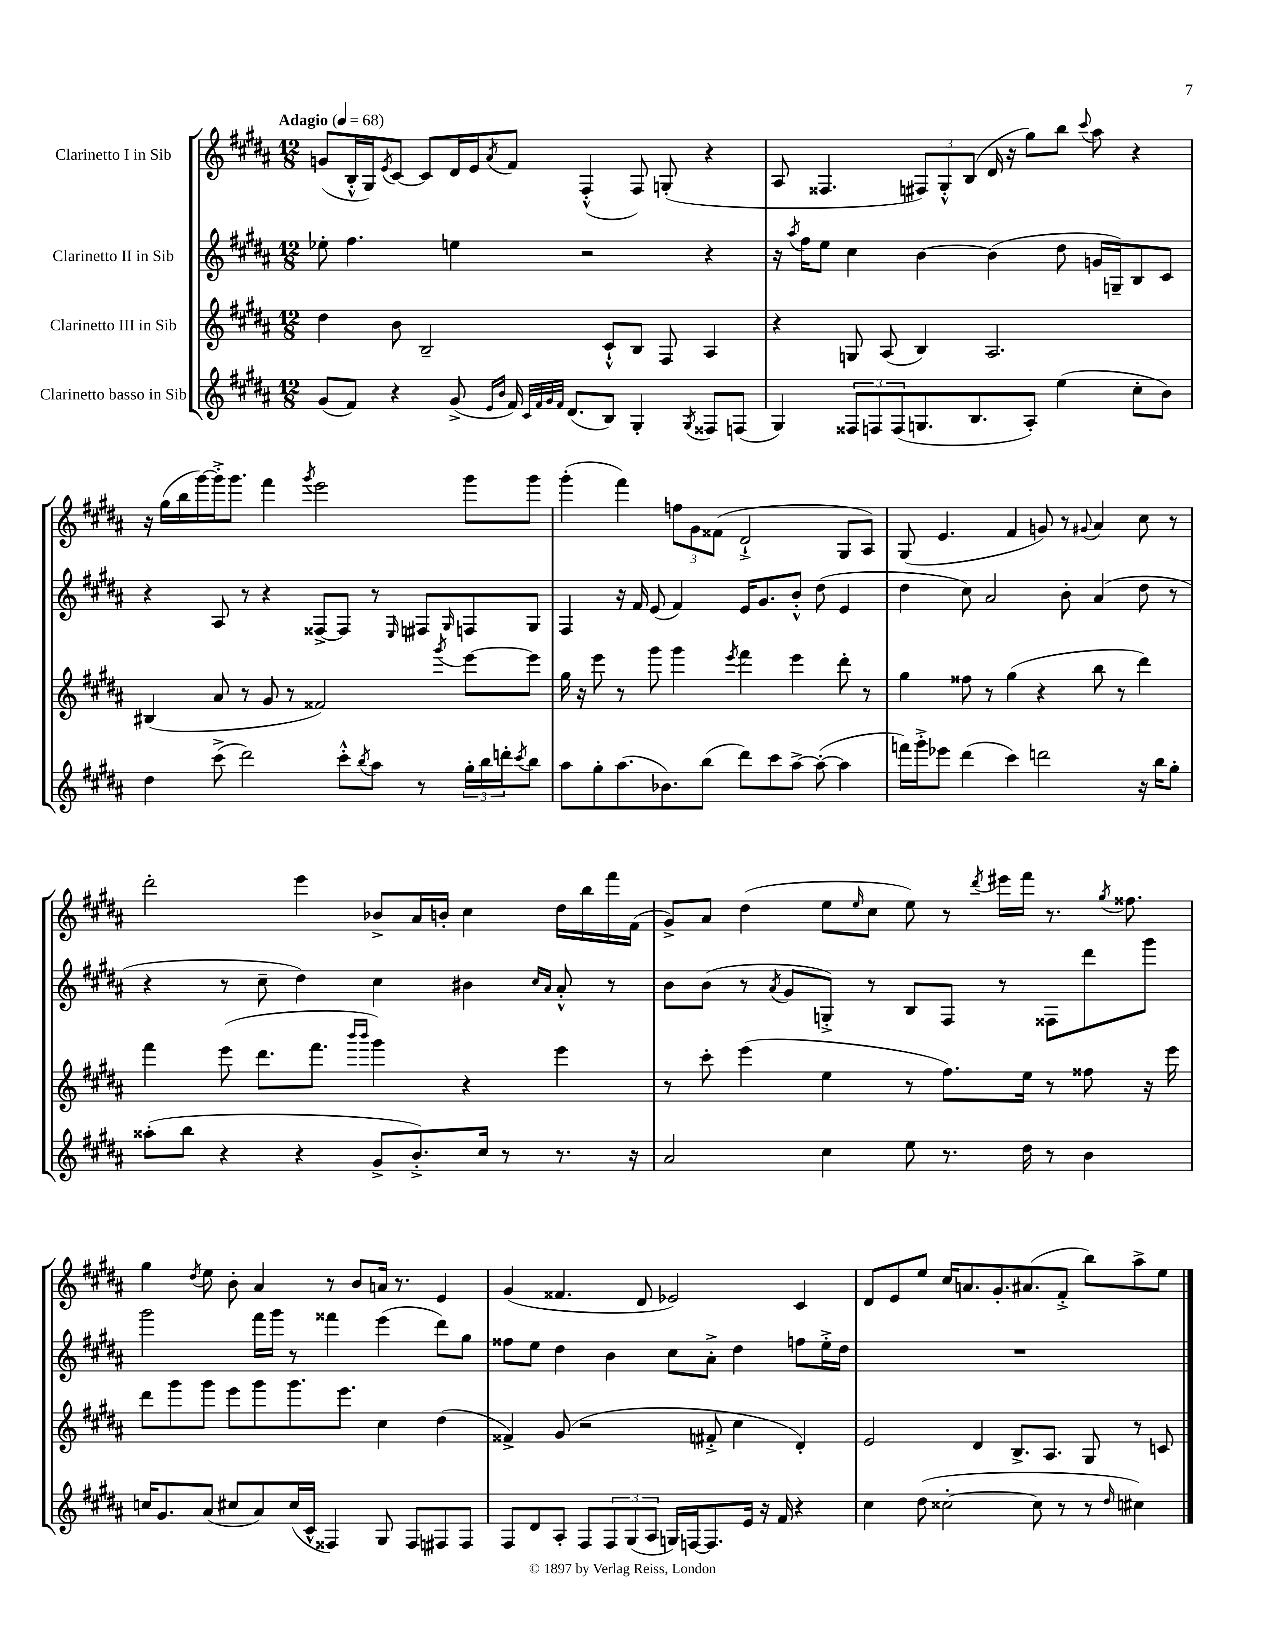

**kern	**kern	**kern	**kern
*staff4	*staff3	*staff2	*staff1
*clefG2	*clefG2	*clefG2	*clefG2
*k[f#c#g#d#a#]	*k[f#c#g#d#a#]	*k[f#c#g#d#a#]	*k[f#c#g#d#a#]
*M12/8	*M12/8	*M12/8	*M12/8
*MM68	*MM68	*MM68	*MM68
(8g#/L	4dd#\	8ee-'\	(8g/L
8f#/J)	.	4.ff#\	16B'^^/L
.	.	.	16G#/J)
.	.	.	8qe/
4r	8b\	.	[8c#/J
.	2B~/	.	8c#/]L
(8g#^/	.	4ee\	16d#/L
.	.	.	16e/J
16qqe/LL	.	.	.
16qqb/JJ	.	.	8qa#/
16f#/)	.	.	8f#/J
32qqc#/LLL	.	.	.
32qqf#/	.	.	.
32qqg#/	.	.	.
32qqf#/JJJ	.	.	.
(8.d#/L	.	.	.
.	.	2r	(4F#'^^/
8B/J)	8c#`^^/L	.	.
4G#'/	8B/J	.	8F#/)
.	8F#/	.	(8G'/
8qG#/	.	.	.
8F##/L	4A#/	4r	4r
(8F/J	.	.	.
=	=	=	=
4G#/)	4r	16r	8A#/
.	.	8qaa#/	.
.	.	16ff#\LK	.
.	.	8ee\J	4.F##/
12F##/L	8G/	4cc#\	.
12F/	.	.	.
.	(8A#/	.	.
(12F/	.	.	.
8.G/	4B/)	[4b\	12F#/L)
.	.	.	12G#'^^/
.	.	.	(12B/J
8.B/	.	.	.
.	2.A#/	(4b\]	16d#/
.	.	.	16r
8A#'/J)	.	.	8gg#\L)
(4ee\	.	8dd#\	8bb\J
.	.	.	8qqccc#/
.	.	16g/LL	8aa#\
.	.	16G~/J)	.
8cc#'\L	.	8B/	4r
8b\J)	.	8c#/J	.
=	=	=	=
4dd#\	(4B#/	4r	16r
.	.	.	(16gg#\LL
.	.	.	16bb\
.	.	.	[16ggg#\)
(8ccc#^\	8a#/	8A#/	16ggg#'^\]J
.	.	.	8.ggg#\J
2ddd#\)	8r	8r	.
.	8g#/	4r	4fff#\
.	8r	.	.
.	.	.	8qggg#/
.	2f##/)	[8F##^/L	2eee\
8ccc#'^^\L	.	8F##/]J	.
8qbb/	.	.	.
8aa#\J	.	8r	.
.	.	16qqE/	.
8r	.	8F#/L	.
.	8qggg#/	16qqG#/	.
24gg#'\LL	[8eee\L	8F/	8ggg#\L
24bb\	.	.	.
24ddd'\J	.	.	.
8qccc#/	.	.	.
8bb\J	8eee\]J	8G#/J	8ggg#\J
=	=	=	=
8aa#\L	16gg#\	4F#/	(4ggg#'\
.	16r	.	.
8gg#'\	8eee\	.	.
(8.aa#\	8r	16r	4fff#\)
.	.	16f#/	.
.	8ggg#\	(8e/	.
8.b-\)	.	.	.
.	4ggg#\	4f#/)	12ff\L
.	.	.	12g#\
(8bb\J	.	.	.
.	.	.	(12f##\J
.	8qeee/	.	.
8ddd#\L)	4fff#\	16e/LK	2d#`^/
.	.	8.g#/	.
8ccc#\	.	.	.
[8aa#^\J	4eee\	8b'^^/J	.
(8aa#'\_	.	(8dd#\	.
4aa#\]	8ddd#'\	4e/	8G#/L
.	8r	.	8A#/J)
=	=	=	=
16fff\LL)	4gg#\	4dd#\	(8G#/
16ggg#'^\J	.	.	.
8eee-\J	.	.	4.e/
(4ddd#\	8ff##\	8cc#\)	.
.	8r	2a#/	.
4ccc#\)	(4gg#\	.	4f#/
2ddd\	4r	.	8g/)
.	.	8b'\	8r
.	.	.	8qqg#/
.	8bb\	(4a#/	4a#/
.	8r	.	.
16r	4ddd#\)	8dd#\	8cc#\
16bb\LK	.	.	.
8gg#'\J	.	8r	8r
=	=	=	=
(8aa##'\L	4fff#\	4r	2ddd#'\
8bb\J	.	.	.
4r	(8eee\	8r	.
.	8.ddd#\L	8cc#~\	.
4r	.	4dd#\)	4eee\
.	8.fff#\J	.	.
.	16qqbbb/LL	.	.
.	16qqbbb/JJ	.	.
8g#^/L	4ggg#\)	4cc#\	8b-^/L
8.b'^/)	.	.	16a#/L
.	.	.	16b'/JJ
.	4r	4b#\	4cc#\
16cc#/Jk	.	.	.
8r	.	.	.
.	.	16qqcc#/LL	.
.	.	16qqa#/JJ	.
8.r	4eee\	8a#'^^/	16dd#\LL
.	.	.	16bb\
.	.	8r	16fff#\
16r	.	.	(16f#\JJ
=	=	=	=
2a#/	8r	8b\L	8g#^/L)
.	8ccc#'\	(8b\J	8a#/J
.	(4eee\	8r	(4dd#\
.	.	8qa#/	.
.	.	8g#/L	.
4cc#\	4ee\	8G'^/J)	8ee\L
.	.	.	16qqee/
.	.	8r	8cc#\J
8ee\	8r	8B/L	8ee\)
8.r	8.ff#\L)	8F#/J	8r
.	.	.	8qddd#/
.	.	8r	16eee#\LL
16dd#\	16ee\Jk	.	16fff#\JJ
8r	8r	8F##\L	8.r
4b\	8ff##\	8ddd#\	.
.	.	.	8qgg#/
.	.	.	8.ff##\
.	16r	8ggg#\J	.
.	16eee\	.	.
=	=	=	=
16cc/LK	8ddd#\L	2ggg#\	4gg#\
8.g#/	.	.	.
.	8ggg#\	.	.
.	.	.	8qdd#/
(8a#/J	8ggg#\J	.	8ee\
8cc#/L	8eee\L	.	8b'\
8a#/)	8ggg#\	16fff#\LL	4a#/
.	.	16ggg#\JJ	.
(16cc#/L	8.ggg#\	8r	.
16c#^^/JJ	.	.	.
4F##/)	.	4fff##\	8r
.	8.eee\J	.	.
.	.	.	8b/L
8G#/	4cc#\	(4eee\	16a/Jk
.	.	.	8.r
8F##/L	.	.	.
8F#/	(4dd#\	8ddd#\L)	4e/
8F#/J	.	8gg#\J	.
=	=	=	=
8F#/L	4f##^/)	8ff##\L	(4g#/
8d#/	.	8ee\J	.
8A#'/J	(8g#/	4dd#\	4.f##/
8F#/L	2r	.	.
12F#/	.	4b\	.
(12G#/	.	.	.
.	.	.	8d#/
12A#/J	.	.	.
16G/LL)	.	8cc#\L	2e-/)
[16F/J	.	.	.
8.F/]	8f#'^/	8a#'^\J	.
.	4cc#\	4dd#\	.
16e/Jk	.	.	.
16r	.	.	.
16f#/	.	.	.
4r	4d#'/)	8ff\L	4c#/
.	.	16ee'^\L	.
.	.	16dd#\JJ	.
=	=	=	=
4cc#\	2e/	1.r	8d#/L
.	.	.	8e/
(8dd#\	.	.	8ee/J
[2cc##'\	.	.	16cc#/LK
.	.	.	8.a/
.	4d#/	.	.
.	.	.	8.g#'/
.	8.B^/L	.	.
.	.	.	(8.a#/
8cc##\]	.	.	.
.	8.A#/J	.	.
8r	.	.	8f#'^/J
8r	8G#/	.	8bb\L)
16qqdd#/	.	.	.
4cc#\)	8r	.	8aa#^\
.	8c/	.	8ee\J
==	==	==	==
*-	*-	*-	*-
